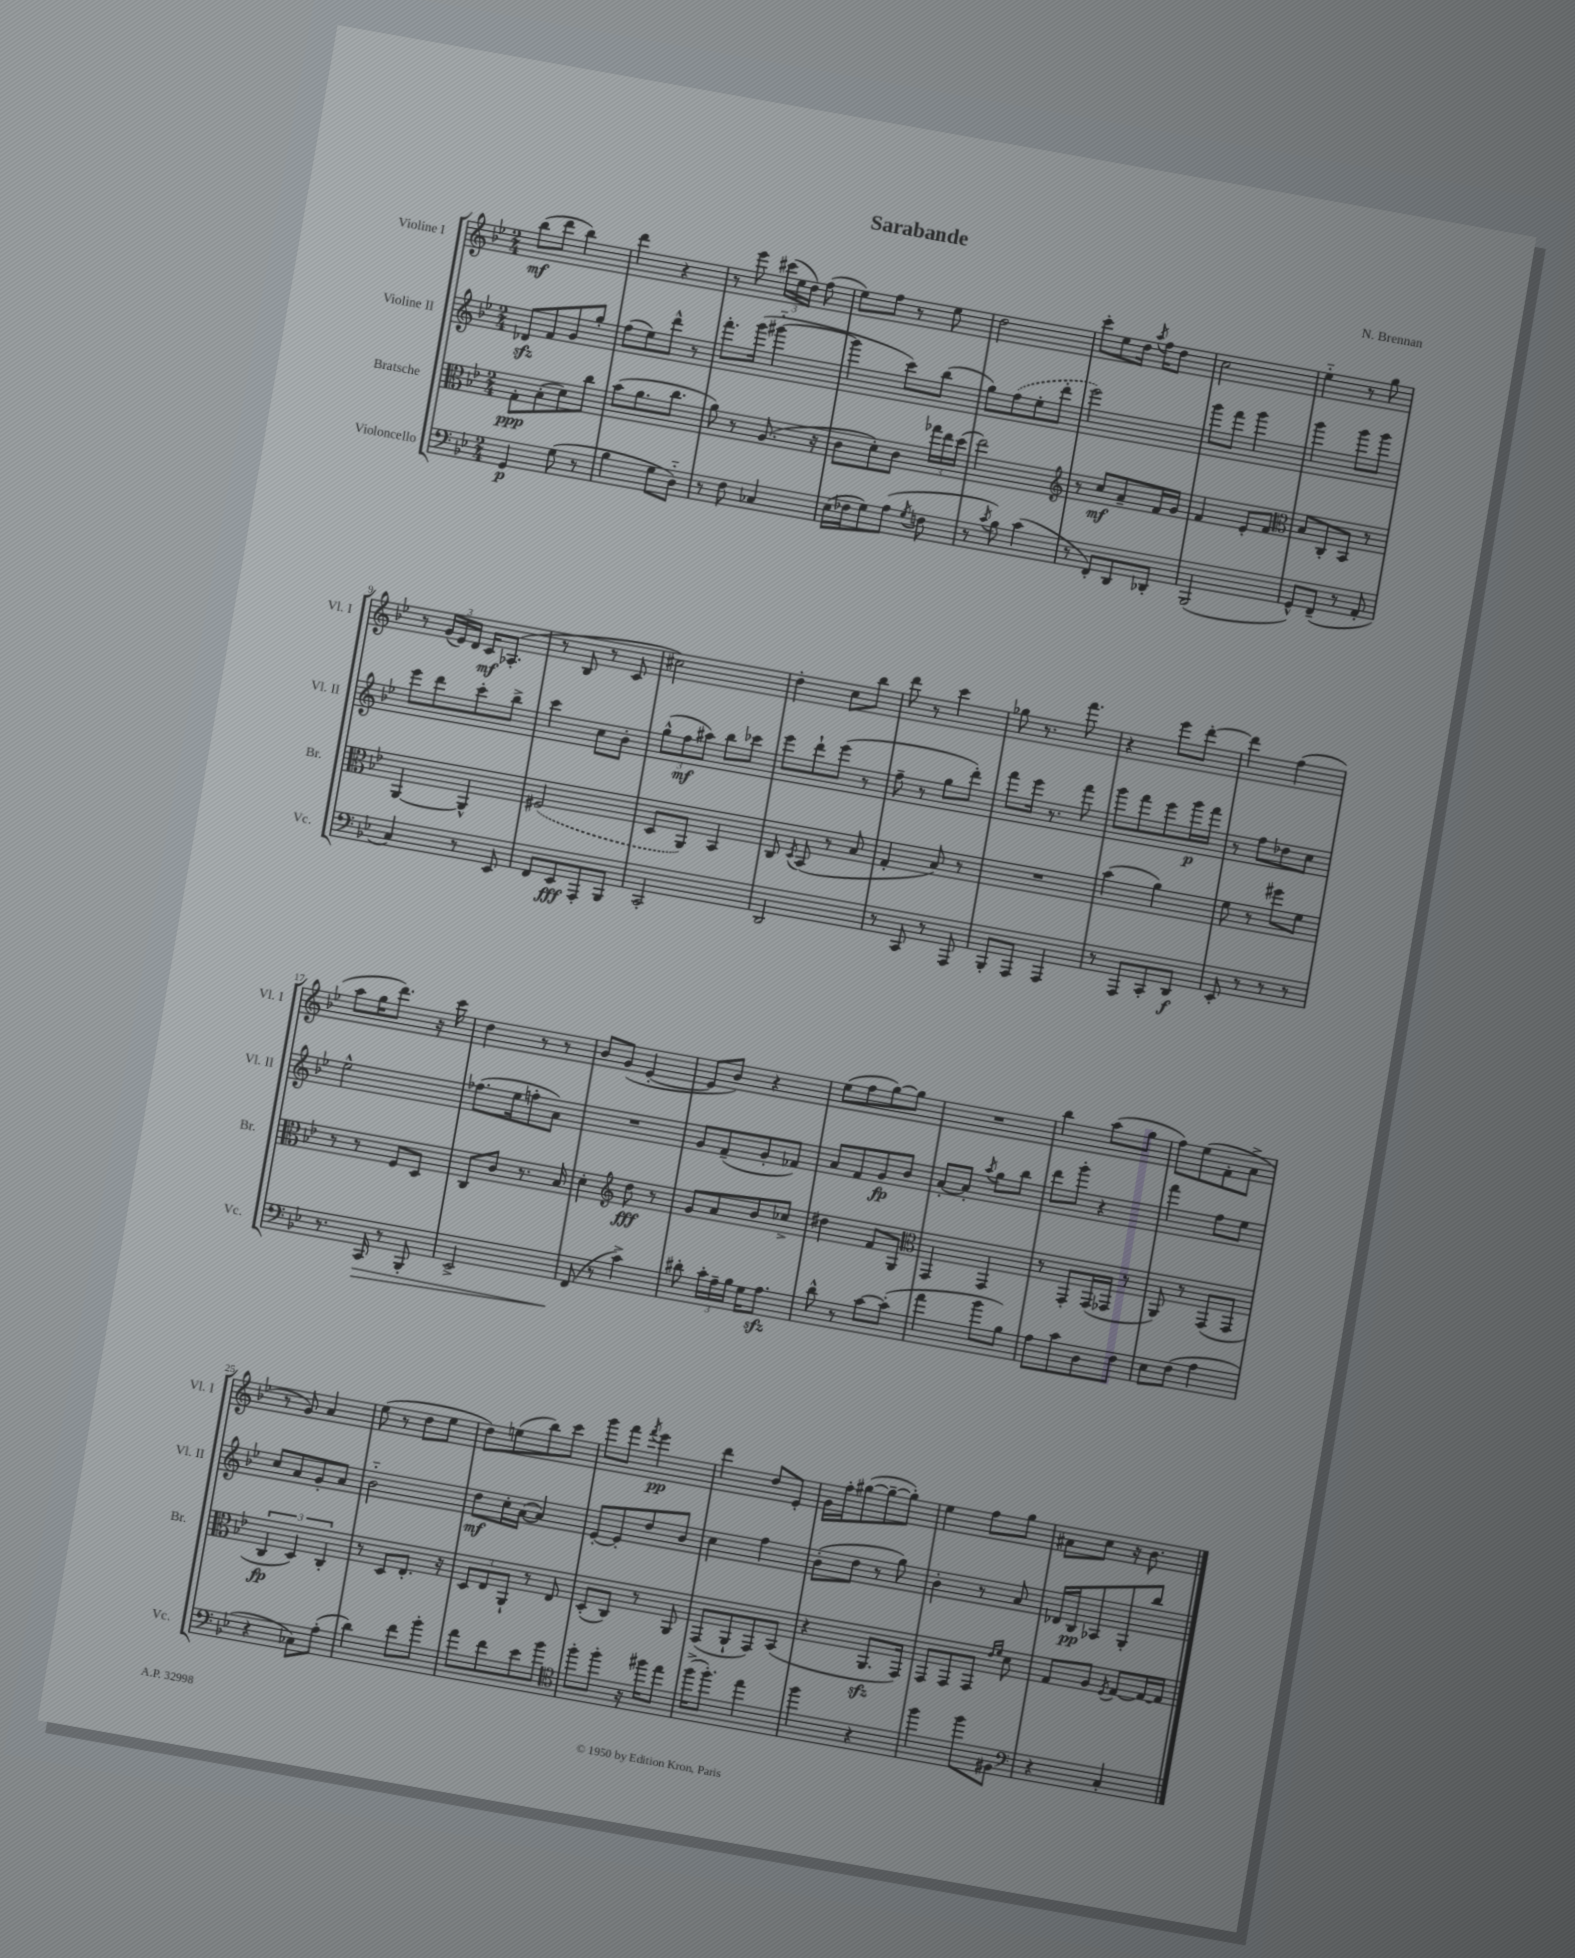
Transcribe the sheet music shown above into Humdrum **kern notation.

**kern	**dynam	**kern	**dynam	**kern	**dynam	**kern	**dynam
*part4	*part4	*part3	*part3	*part2	*part2	*part1	*part1
*staff4	*staff4	*staff3	*staff3	*staff2	*staff2	*staff1	*staff1
*I"Violoncello	*	*I"Bratsche	*	*I"Violine II	*	*I"Violine I	*
*I'Vc.	*	*I'Br.	*	*I'Vl. II	*	*I'Vl. I	*
*clefF4	*	*clefC3	*	*clefG2	*	*clefG2	*
*k[b-e-]	*	*k[b-e-]	*	*k[b-e-]	*	*k[b-e-]	*
*M2/4	*	*M2/4	*	*M2/4	*	*M2/4	*
=1	=1	=1	=1	=1	=1	=1	=1
4GG/	p	8G'\L	ppp	8d-Xzz/L	.	(8bb-\L	mf
.	.	(8B-'\	.	8f/	.	8ddd\J	.
(8G\	.	8d\)	.	8g/	.	4bb-\)	.
8r	.	8cc\J	.	8gg'/J	.	.	.
=2	=2	=2	=2	=2	=2	=2	=2
4B-\	.	(8b-\L	.	(8ff\L	.	4ddd\	.
.	.	8.a\	.	8ee-\)	.	.	.
8G\L	.	.	.	8ddd^^\J	.	4r	.
.	.	8.cc\J	.	.	.	.	.
8D\J)	.	.	.	8r	.	.	.
=3	=3	=3	=3	=3	=3	=3	=3
8r	.	8a\)	.	8.fff'\L	.	8r	.
8F\	.	8r	.	.	.	8eee-\	.
.	.	.	.	(16ggg\Jk	.	.	.
4C-X/	.	(8.A/	.	[4ggg#X\	.	(24ccc#X\LL	.
.	.	.	.	.	.	24ee-\	.
.	.	.	.	.	.	24dd\JJ)	.
.	.	.	.	.	.	(8ff\	.
.	.	16r	.	.	.	.	.
=4	=4	=4	=4	=4	=4	=4	=4
(16E-\LL	.	8c\L	.	4ggg#\]	.	8ee-\L)	.
16F-X\J	.	.	.	.	.	.	.
8G\)	.	8d'\)	.	.	.	8ff\J	.
(8A\J	.	8c\J	.	8ccc\L)	.	8r	.
8qG/	.	.	.	.	.	.	.
8Fn\	.	24gg-X\LL	.	(8bb-\J	.	8ee-\	.
.	.	24ee-\	.	.	.	.	.
.	.	(24dd\JJ	.	.	.	.	.
=5	=5	=5	=5	=5	=5	=5	=5
8r	.	2ee-\)	.	8gg\L)	.	2dd\	.
8qc/	.	.	.	.	.	.	.
8B-\)	.	.	.	(8ff\	.	.	.
(4c\	.	.	.	8ee-'\	.	.	.
.	.	.	.	8ddd'\J	.	.	.
=6	=6	=6	=6	=6	=6	=6	=6
*	*	*clefG2	*	*	*	*	*
8r	.	8r	.	2eee-\)	.	8ccc'\L	.
8FF'/L)	.	8cc/L	mf	.	.	8ee-\	.
8DD/	.	8a~/	.	.	.	16dd\Jk	.
.	.	.	.	.	.	8qaa/	.
.	.	.	.	.	.	16ff\KL	.
8DD-X'/J	.	16f/L	.	.	.	8dd\J	.
.	.	16g/JJ	.	.	.	.	.
=7	=7	=7	=7	=7	=7	=7	=7
(2BBB-/	.	4f/	.	8ggg\L	.	2cc\	.
.	.	.	.	8fff\J	.	.	.
.	.	8e-'/L	.	4ggg\	.	.	.
.	.	8f/J	.	.	.	.	.
=8	=8	=8	=8	=8	=8	=8	=8
*	*	*clefC3	*	*	*	*	*
8GG^^/L)	.	8B-/L	.	4ggg\	.	4ee-\	.
(8FF~/J	.	8C'/	.	.	.	.	.
8r	.	8BB-/J	.	8ggg\L	.	8r	.
8AA'/	.	8r	.	8ggg\J	.	8gg\	.
!!LO:LB:g=z
=9	=9	=9	=9	=9	=9	=9	=9
4C/)	.	[4AA/	.	8eee-\L	.	8r	.
.	.	.	.	8ddd\	.	(24g/LL	.
.	.	.	.	.	.	24e-/)	.
.	.	.	.	.	.	24d/JJ	.
8r	.	4AA^^/]	.	8ccc'\	.	16c/KL	mf
.	.	.	.	.	.	(8.A-X'/J	.
8EE-/	.	.	.	8bb-^\J	.	.	.
=10	=10	=10	=10	=10	=10	=10	=10
8FF/L	.	(2F#X/	.	4ccc\	.	8r	.
8EE-/	fff	.	.	.	.	8B-/	.
8AAA'/	.	.	.	8cc\L	.	8r	.
8BBB-/J	.	.	.	8b-'\J	.	8c/	.
=11	=11	=11	=11	=11	=11	=11	=11
2CC'/	.	8D/L	.	(12gg^^\L	.	2cc#X\)	.
.	.	.	.	12ff\	mf	.	.
.	.	8AA/J)	.	.	.	.	.
.	.	.	.	12aa#X\J)	.	.	.
.	.	4BB-/	.	8bb-\L	.	.	.
.	.	.	.	8ccc-X\J	.	.	.
=12	=12	=12	=12	=12	=12	=12	=12
2DD/	.	8C/	.	8eee-\L	.	4dd'\	.
.	.	8qD/	.	.	.	.	.
.	.	(8BB-/	.	8ddd`\	.	.	.
.	.	8r	.	(8eee-\J	.	8cc\L	.
.	.	8B-/	.	8r	.	8bb-\J	.
=13	=13	=13	=13	=13	=13	=13	=13
8r	.	4G'/	.	8ff~\	.	8ddd\	.
8CC/	.	.	.	8r	.	8r	.
8r	.	8B-/)	.	8gg\L	.	4ccc\	.
8AAA/	.	8r	.	8ddd'\J)	.	.	.
=14	=14	=14	=14	=14	=14	=14	=14
8BBB-'/L	.	2r	.	8fff\L	.	8gg-X\	.
8AAA/J	.	.	.	16eee-\Jk	.	8.r	.
.	.	.	.	8.r	.	.	.
4AAA/	.	.	.	.	.	.	.
.	.	.	.	.	.	8.fff\	.
.	.	.	.	8fff\	.	.	.
=15	=15	=15	=15	=15	=15	=15	=15
8r	.	(4b-\	.	8ggg\L	.	4r	.
8AAA/L	.	.	.	8fff\	.	.	.
8CC'/	.	4a\)	.	8eee-\	.	8eee-\L	.
8DD/J	f	.	.	16ggg\L	p	[8ddd'\J	.
.	.	.	.	16fff\JJ	.	.	.
=16	=16	=16	=16	=16	=16	=16	=16
8EE-'/	.	8f\	.	8r	.	4ddd\]	.
8r	.	8r	.	8ff\L	.	.	.
8r	.	8ff#X\L	.	8dd-X\	.	(4ff\	.
8r	.	8f\J	.	8cc\J	.	.	.
!!LO:LB:g=z
=17	=17	=17	=17	=17	=17	=17	=17
8.r	.	8r	.	2ee-^^\	.	8aa\L	.
.	.	8r	.	.	.	16gg\K	.
!	!LO:HP:b	!	!	!	!	!	!
16CC/	>	.	.	.	.	8.ddd\J)	.
8r	.	8F/L	.	.	.	.	.
8BBB-'/	.	8D/J	.	.	.	16r	.
.	.	.	.	.	.	16ccc\	.
=18	=18	=18	=18	=18	=18	=18	=18
2EE-^/	.	8C/L	.	(8.ff-X\L	.	4dd\	.
.	.	8c/J	.	.	.	.	.
.	.	.	.	16ee-\k	.	.	.
.	.	8.r	.	8ffn'\	.	8r	.
.	.	.	.	8a\J)	.	8r	.
.	.	16B-/	.	.	.	.	.
=19	=19	=19	=19	=19	=19	=19	=19
(8FF/	.	4d'\	.	2r	.	8b-/L	.
8r	]	.	.	.	.	(8g/J	.
*	*	*clefG2	*	*	*	*	*
4c^\)	.	8dd\	fff	.	.	[4e-'/	.
.	.	8r	.	.	.	.	.
=20	=20	=20	=20	=20	=20	=20	=20
8d#X'\	.	8g/L	.	8g/L	.	8e-/L]	.
24c'\LL	.	8a/	.	(8f~/	.	8b-/J)	.
24A~\	.	.	.	.	.	.	.
24B-\JJ	.	.	.	.	.	.	.
16G\KL	.	8b-/	.	8g'/	.	4r	.
8.Azz\J	.	.	.	.	.	.	.
.	.	8cc-X^/J	.	8f-X/J)	.	.	.
=21	=21	=21	=21	=21	=21	=21	=21
8d^^\	.	4dd#X\	.	8a/L	.	(8ee-\L	.
8r	.	.	.	8f/	.	8ff\	.
[8c\L	.	8f/L	.	8g/	fp	[8gg\)	.
(8c'\J]	.	8G/J	.	8b-/J	.	8gg\J]	.
=22	=22	=22	=22	=22	=22	=22	=22
*	*	*clefC3	*	*	*	*	*
4a\	.	4GG/	.	[8a'/L	.	2r	.
.	.	.	.	8a'/J]	.	.	.
.	.	.	.	8qaa/	.	.	.
8b-\L	.	4GG/	.	8gg\L	.	.	.
8B-\J)	.	.	.	8bb-\J	.	.	.
=23	=23	=23	=23	=23	=23	=23	=23
8A\L	.	8r	.	8ddd\L	.	4bb-\	.
8c\	.	8GG'/L	.	8ggg'\J	.	.	.
8D\	.	(16GG/L	.	4r	.	(8aa\L	.
.	.	16GG-X/JJ	.	.	.	.	.
8F\J	.	8r	.	.	.	8gg\J	.
=24	=24	=24	=24	=24	=24	=24	=24
8E-\L	.	8AA/)	.	4fff\	.	8ff\L)	.
(8F\J	.	8r	.	.	.	(8ee-\	.
4A\	.	(8GG/L	.	8ff\L	.	8f'\	.
.	.	8GG/J	.	8ee-\J	.	8a^\J	.
!!LO:LB:g=z
=25	=25	=25	=25	=25	=25	=25	=25
4r	.	6C/	fp	8cc/L	.	8r	.
.	.	.	.	8a/	.	8g/)	.
.	.	6D/)	.	.	.	.	.
8C-X\L)	.	.	.	8g'/	.	4a/	.
.	.	6C'/	.	.	.	.	.
(8A'\J	.	.	.	8a/J	.	.	.
=26	=26	=26	=26	=26	=26	=26	=26
4d\)	.	8r	.	2b-\	.	(8ee-\	.
.	.	8D/L	.	.	.	8r	.
8f\L	.	8.E-'/J	.	.	.	8dd\L	.
8b-'\J	.	.	.	.	.	8ee-\J	.
.	.	16r	.	.	.	.	.
=27	=27	=27	=27	=27	=27	=27	=27
8a\L	.	12D/L	.	8dd\L	mf	8dd\L)	.
.	.	12E-/	.	.	.	.	.
8f\	.	.	.	16cc'\L	.	(8een\	.
.	.	12AA`/J	.	.	.	.	.
.	.	.	.	([16a\JJ	.	.	.
8e-\	.	8r	.	4a/])	.	8bb-\)	.
8b-\J	.	8E-/	.	.	.	8ccc\J	.
=28	=28	=28	=28	=28	=28	=28	=28
*clefC4	*	*	*	*	*	*	*
8ff'\L	.	(8D'/L	.	[8e-'/L	.	8ggg\L	.
8ff'\J	.	8C/J)	.	8e-'/]	.	8fff\J	.
.	.	.	.	.	.	8qfff/	.
16r	.	8r	.	8dd/	.	4eee-\	pp
16ff#X\KL	.	.	.	.	.	.	.
8ee-\J	.	8AA/	.	8b-/J	.	.	.
=29	=29	=29	=29	=29	=29	=29	=29
(16ff^\KL	.	(8GG/L	.	4cc\	.	4ddd\	.
8.ff'\J)	.	.	.	.	.	.	.
.	.	8AA`/	.	.	.	.	.
4ee-\	.	8GG/)	.	4ff\	.	8dd/L	.
.	.	(8BB-/J	.	.	.	8e-'/J	.
=30	=30	=30	=30	=30	=30	=30	=30
4ff\	.	4r	.	(8b-'\L	.	16g\LL	.
.	.	.	.	.	.	16ff'\J	.
.	.	.	.	8dd\J	.	([8gg#X\	.
4r	.	8.AAzz/L	.	8r	.	8gg#~\_	.
.	.	.	.	8gg\)	.	8gg#'\J])	.
.	.	16GG/Jk)	.	.	.	.	.
=31	=31	=31	=31	=31	=31	=31	=31
4ff\	.	8GG/L	.	4b-'\	.	4ee-\	.
.	.	8GG/	.	.	.	.	.
8ff\L	.	8GG/J	.	8r	.	8ff\L	.
.	.	16qqe-/LL	.	.	.	.	.
.	.	16qqf/JJ	.	.	.	.	.
8F#X\J	.	8d\	.	8a/	.	8gg\J	.
=32	=32	=32	=32	=32	=32	=32	=32
*clefF4	*	*	*	*	*	*	*
4r	.	8G/L	.	16d-X/LL	.	8a#X\L	.
.	.	.	.	16B-/J	pp	.	.
.	.	8A/J	.	8A-X/	.	8cc\J	.
.	.	8qF/	.	.	.	.	.
4C'/	.	[8G/L	.	8G'/	.	16r	.
.	.	.	.	.	.	8.b-\	.
.	.	16G/L_	.	8bb-/J	.	.	.
.	.	16G/JJ]	.	.	.	.	.
==	==	==	==	==	==	==	==
*-	*-	*-	*-	*-	*-	*-	*-
